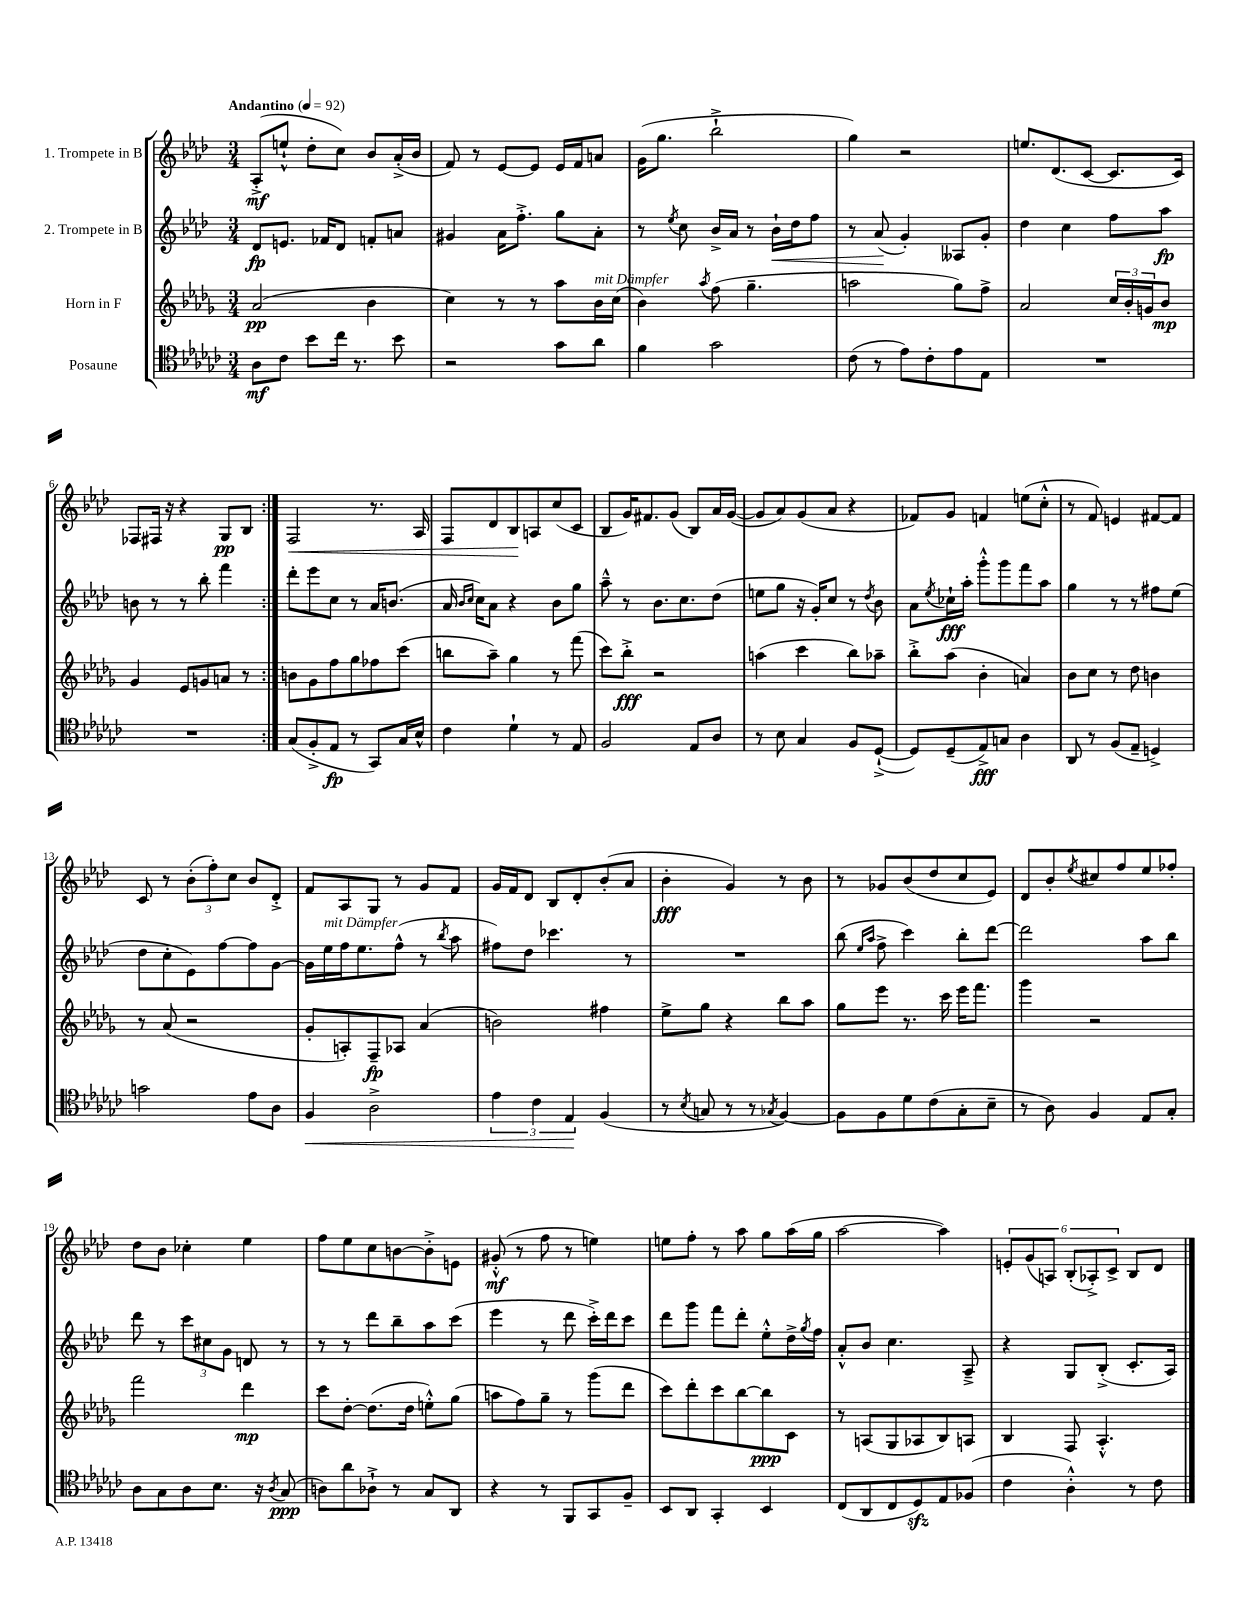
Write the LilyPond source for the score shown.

<<
\new StaffGroup <<
\new Staff = "s0" \with { instrumentName = "1. Trompete in B" } {
    \clef treble \key aes \major \numericTimeSignature \time 3/4 \tempo "Andantino" 4 = 92
    \repeat volta 2 { aes8-.->\mf( e''8-!-^ des''8-. c''8) bes'8 aes'16-.->( bes'16 |
    f'8) r8 ees'8~ ees'8 ees'16 f'16 a'8 |
    g'16( g''8. bes''2-!-> |
    g''4) r2 |
    e''8. des'8.( c'8~ c'8. c'16) |
    fes8 fis16 r16 r4 g8\pp bes8 | }
    f2\< r8. aes16 |
    f8 des'8 bes8\! a8 c''8( c'8 |
    bes8 g'16) fis'8. g'8( bes8) aes'16 g'16~( |
    g'8 aes'8) g'8( aes'8 r4 |
    fes'8) g'8 f'4 e''8( c''8-.-^ |
    r8 f'8) e'4 fis'8~ fis'8 |
    c'8 r8 \tuplet 3/2 { bes'8-.( f''8-.) c''8 } bes'8 des'8-.-> |
    f'8 aes8 g8 r8 g'8 f'8 |
    g'16 f'16 des'8 bes8 des'8-. bes'8-.( aes'8 |
    bes'4-.\fff g'4) r8 bes'8 |
    r8 ges'8 bes'8( des''8 c''8 ees'8) |
    des'8 bes'8-. \acciaccatura { ees''8 } cis''8 f''8 ees''8 fes''8-. |
    des''8 bes'8 ces''4-. ees''4 |
    f''8 ees''8 c''8 b'8~ b'8-.-> e'8 |
    gis'8-.-^\mf( r8 f''8 r8 e''4) |
    e''8 f''8-. r8 aes''8 g''8 aes''16( g''16 |
    aes''2~ aes''4) |
    \tuplet 6/4 { e'8-. g'8( a8) bes8-.( aes8-.->) c'8-> } bes8 des'8 \bar "|." |
}
\new Staff = "s1" \with { instrumentName = "2. Trompete in B" } {
    \clef treble \key aes \major \numericTimeSignature \time 3/4
    \repeat volta 2 { des'8\fp e'8. fes'16 des'8 f'8-. a'8 |
    gis'4 aes'16 f''8.-.-> g''8 aes'8-. |
    r8 \acciaccatura { ees''8 } c''8 bes'16-> aes'16 r8 bes'16-!\< des''16 f''8 |
    r8 aes'8\!( g'4-.) aeses8 g'8-. |
    des''4 c''4 f''8 aes''8\fp |
    b'8 r8 r8 bes''8-. f'''4 | }
    des'''8-. ees'''8 c''8 r8 aes'16 b'8.( |
    aes'16 \grace { bes'16 c''16 } c''16) aes'8 r4 bes'8 g''8 |
    aes''8---^ r8 bes'8. c''8. des''8( |
    e''8 g''8 r16 g'16-.) c''8 r8 \acciaccatura { des''8 } bes'8 |
    aes'8 \acciaccatura { ees''8 } ces''16-!\fff aes''16-. g'''8-.-^ g'''8 f'''8 aes''8 |
    g''4 r8 r8 fis''8 ees''8( |
    des''8 c''8-. ees'8) f''8~ f''8 g'8~ |
    g'16 ees''16^\markup { \italic "mit Dämpfer" } f''16 ees''8. f''8-^( r8 \acciaccatura { bes''8 } aes''8 |
    fis''8) des''8 ces'''4. r8 |
    R2. |
    bes''8( \grace { ees''16 aes''16 } f''8-> c'''4) bes''8-. des'''8~ |
    des'''2 aes''8 bes''8 |
    des'''8 r8 \tuplet 3/2 { c'''8 cis''8 g'8 } d'8 r8 |
    r8 r8 des'''8 bes''8-- aes''8 c'''8( |
    ees'''4 r8 des'''8 c'''16-.->) des'''16 c'''8 |
    des'''8 g'''8 f'''8 des'''8-. ees''8-.-^ des''16-> \acciaccatura { g''8 } f''16 |
    aes'8-.-^ bes'8 c''4. aes8---> |
    r4 g8 bes8-.->( c'8.-. aes16) \bar "|." |
}
\new Staff = "s2" \with { instrumentName = "Horn in F" } {
    \clef treble \key des \major \numericTimeSignature \time 3/4
    \repeat volta 2 { aes'2\pp( bes'4 |
    c''4) r8 r8 aes''8 bes'16^\markup { \italic "mit Dämpfer" } c''16( |
    bes'4) \acciaccatura { aes''8 } f''8( ges''4.-- |
    a''2 ges''8) f''8-> |
    aes'2 \tuplet 3/2 { c''16 bes'16-. g'16 } bes'8\mp |
    ges'4 ees'8 g'8 a'8 r8 | }
    b'8 ges'8 f''8 ges''8 fes''8 c'''8( |
    b''8 aes''8--) ges''4 r8 f'''8( |
    c'''8) bes''8-.->\fff r2 |
    a''4( c'''4 bes''8) aes''8-- |
    bes''8-.-> aes''8( bes'4-. a'4) |
    bes'8 c''8 r8 des''8 b'4 |
    r8 aes'8( r2 |
    ges'8-. a8-.) f8--\fp aes8 aes'4( |
    b'2) fis''4 |
    ees''8-> ges''8 r4 bes''8 aes''8 |
    ges''8 ees'''8 r8. c'''16 ees'''16 f'''8. |
    ges'''4 r2 |
    f'''2 des'''4\mp |
    c'''8 des''8~-. des''8.( des''16 e''8-.-^) ges''8( |
    a''8 f''8) ges''8-- r8 ges'''8( des'''8 |
    c'''8) des'''8-. c'''8 bes''8~ bes''8\ppp c'8 |
    r8 a8( ges8 aes8 bes8) a8 |
    bes4 f8 aes4.-.-^ \bar "|." |
}
\new Staff = "s3" \with { instrumentName = "Posaune" } {
    \clef tenor \key ges \major \numericTimeSignature \time 3/4
    \repeat volta 2 { aes8\mf ces'8 bes'8 ces''16 r8. bes'8 |
    r2 ges'8 aes'8 |
    f'4 ges'2 |
    ces'8( r8 ees'8) ces'8-. ees'8 ees8 |
    R2. |
    R2. | }
    ges8( f8-.-> ees8\fp r8 ges,8) ges16 bes16-^ |
    ces'4 des'4-! r8 ees8 |
    f2 ees8 aes8 |
    r8 bes8 ges4 f8 des8~-!->( |
    des8) des8--( ees8->\fff) g8 aes4 |
    aes,8 r8 f8( ees8-- d4->) |
    g'2 ees'8 aes8 |
    f4\< aes2-> |
    \tuplet 3/2 { ees'4 ces'4 ees4\! } f4( |
    r8 \acciaccatura { bes8 } g8 r8 r8 \acciaccatura { ges8 } f4~) |
    f8 f8 des'8 ces'8( ges8-. bes8-- |
    r8 aes8) f4 ees8 ges8-. |
    aes8 ges8 aes8 bes8. r16 \acciaccatura { aes8 } ges8\ppp( |
    a8) aes'8 aes8-!-> r8 ges8 aes,8 |
    r4 r8 f,8 ges,8 f8-- |
    bes,8 aes,8 ges,4-. bes,4 |
    ces8( aes,8 ces8 des8\sfz) ees8 fes8( |
    ces'4 aes4-.-^) r8 ces'8 \bar "|." |
}
>>
>>
